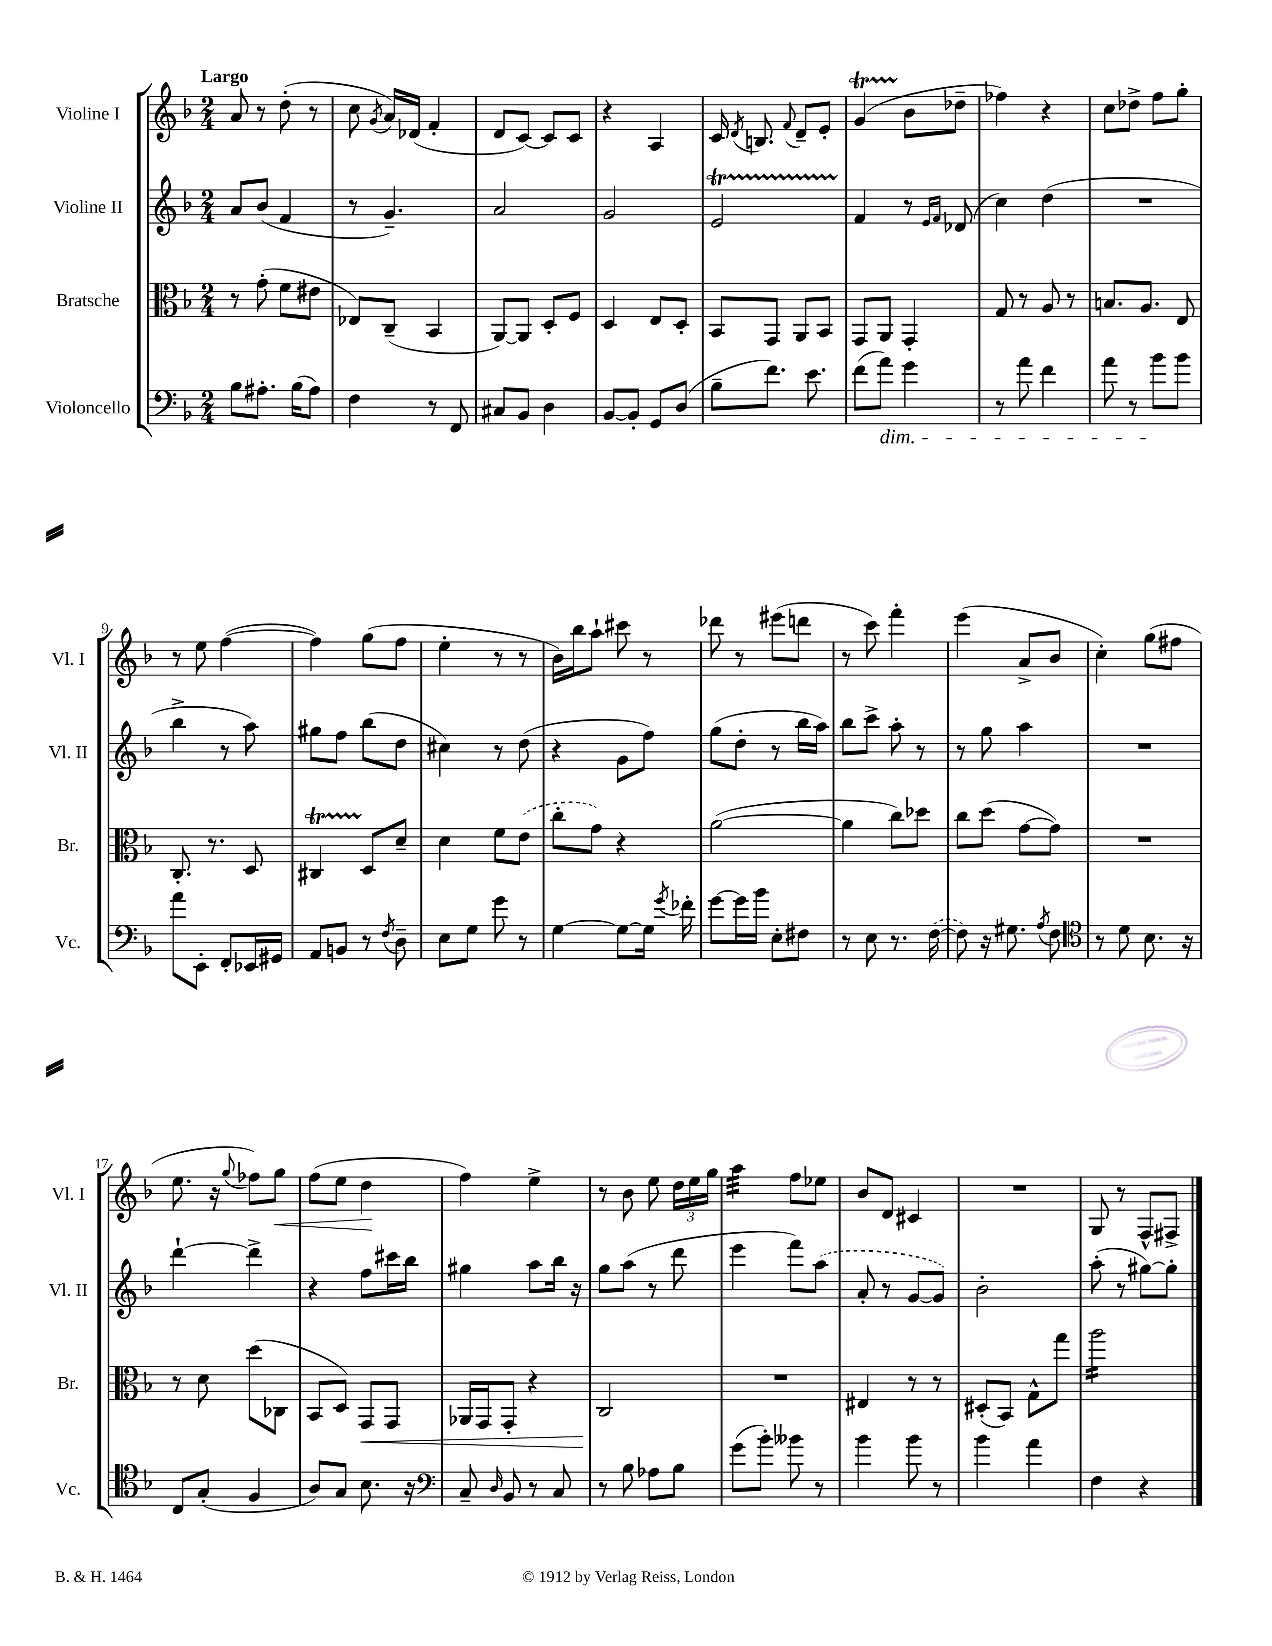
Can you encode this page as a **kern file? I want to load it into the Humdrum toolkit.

**kern	**kern	**dynam	**kern	**kern	**dynam
*part4	*part3	*part3	*part2	*part1	*part1
*staff4	*staff3	*staff3	*staff2	*staff1	*staff1
*I"Violoncello	*I"Bratsche	*	*I"Violine II	*I"Violine I	*
*I'Vc.	*I'Br.	*	*I'Vl. II	*I'Vl. I	*
*clefF4	*clefC3	*	*clefG2	*clefG2	*
*k[b-]	*k[b-]	*	*k[b-]	*k[b-]	*
*M2/4	*M2/4	*	*M2/4	*M2/4	*
=1	=1	=1	=1	=1	=1
!	!	!	!	!LO:TX:a:B:t=Largo	!
8B-\L	8r	.	8a/L	8a/	.
8.A#X'\J	(8g'\	.	(8b-/J	8r	.
.	8f\L	.	4f/	(8dd'\	.
(16B-\KL	.	.	.	.	.
8A#\J)	8e#X\J	.	.	8r	.
=2	=2	=2	=2	=2	=2
4F\	8E-X/L)	.	8r	8cc\	.
.	.	.	.	8qg/	.
.	(8C~/J	.	4.g~/)	16a/LL)	.
.	.	.	.	(16d-X/JJ	.
8r	4BB-/	.	.	4f'/	.
8FF/	.	.	.	.	.
=3	=3	=3	=3	=3	=3
8C#X/L	[8AA/L)	.	2a/	8d/L	.
8BB-/J	8AA/J]	.	.	[8c/J)	.
4D\	8D'/L	.	.	8c/L]	.
.	8F/J	.	.	8c/J	.
=4	=4	=4	=4	=4	=4
[8BB-/L	4D/	.	2g/	4r	.
8BB-'/J]	.	.	.	.	.
8GG/L	8E/L	.	.	4A/	.
(8D/J	8D'/J	.	.	.	.
=5	=5	=5	=5	=5	=5
8B-~\L	8BB-/L	.	2et/	16c/	.
.	.	.	.	8qd/	.
.	.	.	.	8.Bn/	.
8.f\J)	8GG/J	.	.	.	.
.	.	.	.	8qqf/	.
.	8AA/L	.	.	8d~/L	.
8.e\	.	.	.	.	.
.	8BB-/J	.	.	8e'/J	.
=6	=6	=6	=6	=6	=6
(8f\L	8GG/L	.	4f/	(4gT/	.
!LO:TX:b:i:t=dim.	!	!	!	!	!
8a\J)	8AA/J	.	.	.	.
4g\	4GG'/	.	8r	8b-\L	.
.	.	.	16qqe/LL	.	.
.	.	.	16qqf/JJ	.	.
.	.	.	(8d-X/	8dd-X~\J	.
=7	=7	=7	=7	=7	=7
8r	8G/	.	4cc\)	4ff-X\)	.
8a\	8r	.	.	.	.
4f\	8A/	.	(4dd\	4r	.
.	8r	.	.	.	.
=8	=8	=8	=8	=8	=8
8a\	8.Bn/L	.	2r	8cc\L	.
8r	.	.	.	8dd-X^\J	.
.	8.A/J	.	.	.	.
8b-\L	.	.	.	8ff\L	.
8b-\J	8E/	.	.	8gg'\J	.
!!LO:LB:g=z
=9	=9	=9	=9	=9	=9
8a\L	8.C'/	.	4bb-^\	8r	.
8EE'\J	.	.	.	8ee\	.
.	8.r	.	.	.	.
8FF'/L	.	.	8r	([4ff\	.
16EE-X/L	8D/	.	8aa\)	.	.
16GG#X/JJ	.	.	.	.	.
=10	=10	=10	=10	=10	=10
8AA/L	4C#Xt/	.	8gg#X\L	4ff\])	.
8BBn/J	.	.	8ff\J	.	.
8r	8D/L	.	(8bb-\L	(8gg\L	.
8qF/	.	.	.	.	.
8D~\	8d~/J	.	8dd\J	8ff\J	.
=11	=11	=11	=11	=11	=11
8E\L	4d\	.	4cc#X\)	4ee'\	.
8G\J	.	.	.	.	.
8g\	8f\L	.	8r	8r	.
8r	(8e\J	.	(8dd\	8r	.
=12	=12	=12	=12	=12	=12
[4G\	8cc'\L	.	4r	16b-\LL)	.
.	.	.	.	16bb-\J	.
.	8g\J)	.	.	8aa`\J	.
8G\L_	4r	.	8g\L	8ccc#X\	.
16G\Jk]	.	.	8ff\J)	8r	.
8qg/	.	.	.	.	.
16f-X'\	.	.	.	.	.
=13	=13	=13	=13	=13	=13
[8g\L	([2a\	.	(8gg\L	8ddd-X\	.
16g\L]	.	.	8dd'\J	8r	.
16b-\JJ	.	.	.	.	.
8E'\L	.	.	8r	(8eee#X\L	.
8F#X\J	.	.	16bb-\LL	8dddn\J	.
.	.	.	16aa\JJ)	.	.
=14	=14	=14	=14	=14	=14
8r	4a\]	.	8bb-\L	8r	.
8E\	.	.	8ccc^\J	8ccc\)	.
8.r	8cc\L)	.	8aa'\	4fff'\	.
.	8dd-X\J	.	8r	.	.
([16F\	.	.	.	.	.
=15	=15	=15	=15	=15	=15
8F\])	8cc\L	.	8r	(4eee\	.
16r	(8dd\J	.	8gg\	.	.
8.G#X\	.	.	.	.	.
.	[8g\L	.	4aa\	8a^/L	.
8qA/	.	.	.	.	.
8F\	8g\J])	.	.	8b-/J	.
=16	=16	=16	=16	=16	=16
*clefC4	*	*	*	*	*
8r	2r	.	2r	4cc'\)	.
8d\	.	.	.	.	.
8.B-\	.	.	.	(8gg\L	.
.	.	.	.	8ff#X\J	.
16r	.	.	.	.	.
!!LO:LB:g=z
=17	=17	=17	=17	=17	=17
8C/L	8r	.	[4ddd`\	8.ee\	.
(8G'/J	8d\	.	.	.	.
.	.	.	.	16r	.
.	.	.	.	8qqgg/	.
4F/	(8dd\L	.	4ddd^\]	8ff-X\L)	.
!	!	!	!	!	!LO:HP:b
.	8C-X\J	.	.	8gg\J	<
=18	=18	=18	=18	=18	=18
8A/L)	8BB-/L	.	4r	(8ff\L	.
8G/J	8D/J)	.	.	8ee\J	.
!	!	!LO:HP:b	!	!	!
8.B-\	8GG/L	<	8ff\L	4dd\	.
.	8GG/J	.	16ccc#X\L	.	.
16r	.	.	16bb-\JJ	.	.
.	.	.	.	.	[
=19	=19	=19	=19	=19	=19
*clefF4	*	*	*	*	*
8C~/	16AA-X/LL	.	4gg#X\	4ff\)	.
.	16GG/J	.	.	.	.
16qqD/	.	.	.	.	.
8BB-/	8GG'/J	.	.	.	.
8r	4r	.	8aa\L	4ee^\	.
8C/	.	.	16bb-\Jk	.	.
.	.	.	16r	.	.
=20	=20	=20	=20	=20	=20
8r	2C/	.	8gg\L	8r	.
8B-\	.	.	(8aa\J	8b-\	.
8A-X\L	.	.	8r	8ee\	.
8B-\J	.	.	8ddd\	24dd\LL	.
.	.	.	.	24ee\	.
.	.	.	.	24gg\JJ	.
.	.	[	.	.	.
=21	=21	=21	=21	=21	=21
*	*	*	*	*tremolo	*
(8g\L	2r	.	4eee\	32aa\LLL	.
.	.	.	.	32aa\	.
.	.	.	.	32aa\	.
.	.	.	.	32aa\	.
8b-'\J)	.	.	.	32aa\	.
.	.	.	.	32aa\	.
.	.	.	.	32aa\	.
.	.	.	.	32aa\JJJ	.
*	*	*	*	*Xtremolo	*
8b--X\	.	.	8fff\L)	8ff\L	.
8r	.	.	(8aa\J	8ee-X\J	.
=22	=22	=22	=22	=22	=22
4b-\	4E#X/	.	8a'/	8b-/L	.
.	.	.	8r	8d/J	.
8b-\	8r	.	[8g/L	4c#X/	.
8r	8r	.	8g/J])	.	.
=23	=23	=23	=23	=23	=23
4b-\	(8D#X'/L	.	2b-'\	2r	.
.	8BB-/J)	.	.	.	.
4a\	8G^^\L	.	.	.	.
.	8gg\J	.	.	.	.
=24	=24	=24	=24	=24	=24
*	*tremolo	*	*	*	*
4F\	16aa\LL	.	(8aa'\	8G/	.
.	16aa\	.	.	.	.
.	16aa\	.	8r	8r	.
.	16aa\	.	.	.	.
4r	16aa\	.	[8gg#X\L)	8F^^/L	.
.	16aa\	.	.	.	.
.	16aa\	.	8gg#'\J]	8F#X^/J	.
.	16aa\JJ	.	.	.	.
*	*Xtremolo	*	*	*	*
==	==	==	==	==	==
*-	*-	*-	*-	*-	*-
